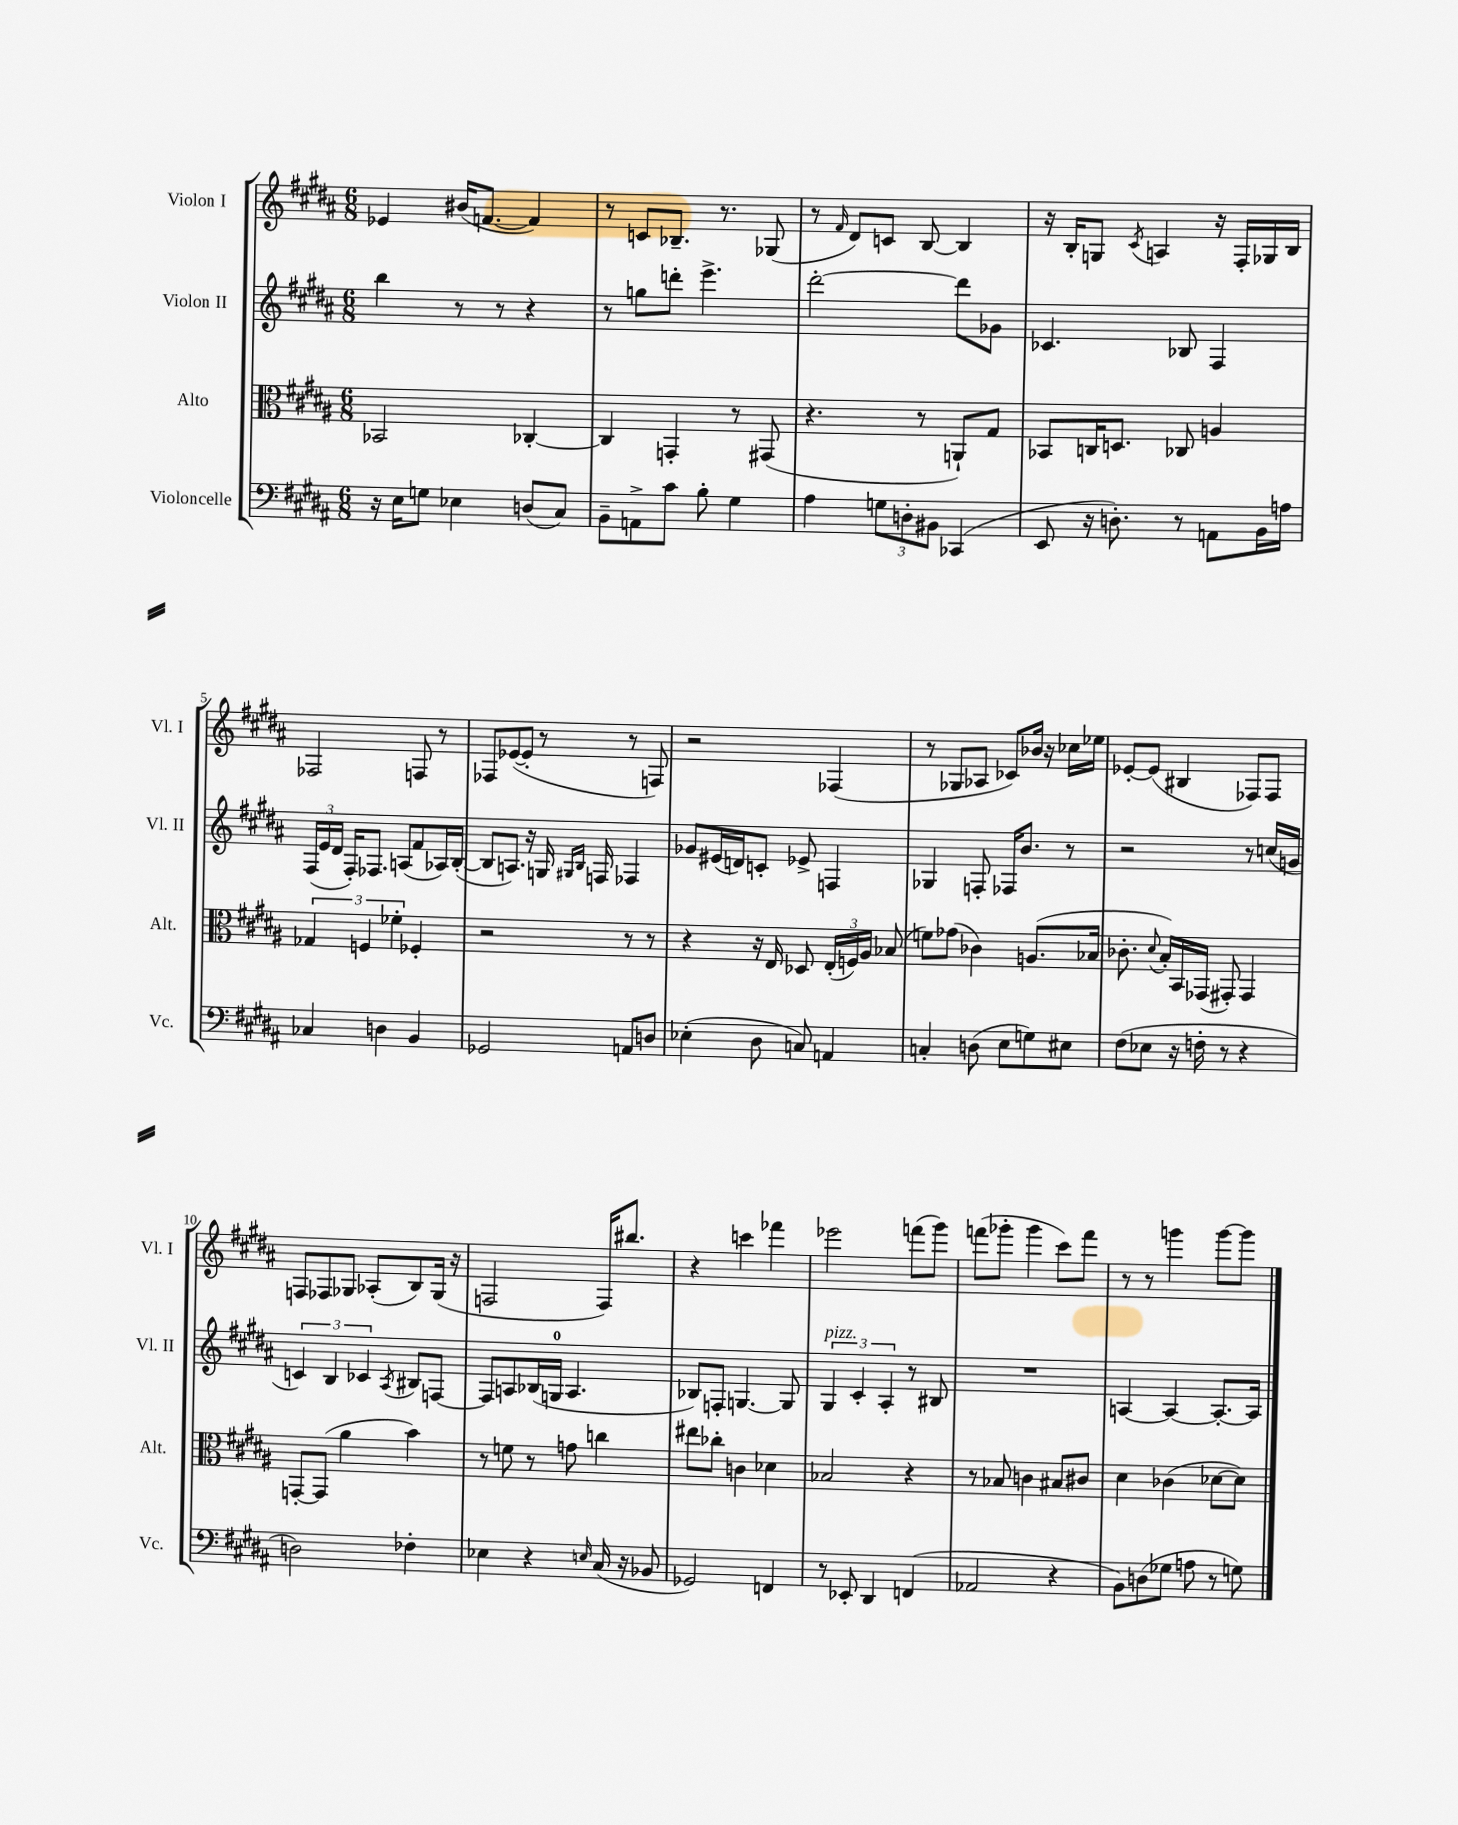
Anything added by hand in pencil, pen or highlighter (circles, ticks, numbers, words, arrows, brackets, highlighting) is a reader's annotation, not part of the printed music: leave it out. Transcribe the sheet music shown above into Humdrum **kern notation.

**kern	**kern	**kern	**kern
*staff4	*staff3	*staff2	*staff1
*clefF4	*clefC3	*clefG2	*clefG2
*k[f#c#g#d#a#]	*k[f#c#g#d#a#]	*k[f#c#g#d#a#]	*k[f#c#g#d#a#]
*M6/8	*M6/8	*M6/8	*M6/8
16r	2BB-	4bb	4e-
16E	.	.	.
8G	.	.	.
4E-	.	8r	(16b#
.	.	.	[8.f
.	.	8r	.
(8D	[4C-'	4r	4f])
8C#)	.	.	.
=	=	=	=
8BB~	4C-]	8r	8r
8AA^	.	8gg	8c
8c#	4GG'	8ddd'	8.B-~
8B'	.	4.eee^	.
.	.	.	8.r
4G#	8r	.	.
.	(8GG#	.	(8G-
=	=	=	=
4A#	4.r	[2ddd#'	8r
.	.	.	16qqf#
.	.	.	8d#)
12G	.	.	8c
12D'	.	.	.
.	8r	.	[8B
12BB#	.	.	.
(4CC-	8AA`)	8ddd#]	4B]
.	8G#	8g-	.
=	=	=	=
8EE	8BB-	4.c-	16r
.	.	.	16B'
16r	16C	.	8G
8.D')	8.D	.	.
.	.	.	8qc#
.	.	.	4A
8r	8C-	8B-	.
8AA	4A	4F#	16r
.	.	.	16F#'
16BB	.	.	16G-
16A	.	.	16B
=	=	=	=
4C-	6G-	(24F#	2F-
.	.	24e	.
.	.	24d#	.
.	.	16F#')	.
.	6F	.	.
.	.	8.F-	.
4D	.	.	.
.	6f-'	.	.
.	.	(8A	.
4BB	4F-'	8f#	8F
.	.	16A-)	8r
.	.	([16B'	.
=	=	=	=
2GG-	2r	8B]	8F-
.	.	8.A)	([8e-
.	.	.	8e-']
.	.	16r	.
.	.	16G	8r
.	.	16qqG#	.
.	.	16qqB	.
.	.	16F	.
8AA	8r	4F-	8r
8D	8r	.	8F)
=	=	=	=
(4E-'	4r	8g-	2r
.	.	(16e#	.
.	.	16d)	.
8D#	16r	8c'	.
.	16E	.	.
8C)	8D-	8e-^	.
4AA	(24E'	4F	(4F-
.	24F)	.	.
.	24A#	.	.
.	(8B-	.	.
=	=	=	=
4C'	8f)	4G-	8r
.	(8g-	.	8G-
(8D	4c-)	8F'	8A-
8E	.	16F-	8c-)
.	.	8.b	.
8G)	(8.A	.	16b-
.	.	.	16r
8E#	.	8r	16cc-
.	16B-	.	16ee-
=	=	=	=
(8F#	8.c-'	2r	[8e-'
8E-	.	.	(8e-]
.	8qqd#	.	.
.	16B')	.	.
16r	16BB	.	4B#
16F'	(16GG-	.	.
8r	8GG#')	.	.
4r	4GG#	8r	8F-)
.	.	(16cc	8F-
.	.	16g	.
=	=	=	=
2D)	[8GG'	6c)	8F
.	(8GG]	.	8F-
.	.	6B	.
.	4a#	.	8G-
.	.	6c-	.
.	.	.	(8A-'
.	.	8qA#	.
4F-'	4b)	8B#	8B)
.	.	[8F	(16G-
.	.	.	16r
=	=	=	=
4E-	8r	8F]	2F
.	8f	8A	.
4r	8r	(16B-	.
.	.	16G	.
.	8g	4.A	.
16qqE	.	.	.
(16C#	4cc	.	16F)
16r	.	.	8.bb#
8BB-	.	.	.
=	=	=	=
2GG-)	8ee#	8B-)	4r
.	8cc-'	8F'	.
.	4c	[4.G	4ccc
4FF	4d-	.	4fff-
.	.	8G]	.
=	=	=	=
8r	2B-	6G#	2eee-
8EE-'	.	.	.
.	.	6c#'	.
4DD#	.	.	.
.	.	6A#'	.
(4FF	4r	8r	(8fff
.	.	8B#	8ggg#)
=	=	=	=
2AA-	8r	2.r	(8fff
.	8B-	.	8ggg-'
.	4c	.	4ggg-
4r	8B#	.	8ccc#)
.	8c#	.	8fff
=	=	=	=
8BB)	4d#	[4A	8r
(8D	.	.	8r
8G-	(4c-	4A_	4ggg
8A	.	.	.
8r	[8d-	8.A'_	[8ggg
8G)	8d-])	.	8ggg]
.	.	16A]	.
==	==	==	==
*-	*-	*-	*-
